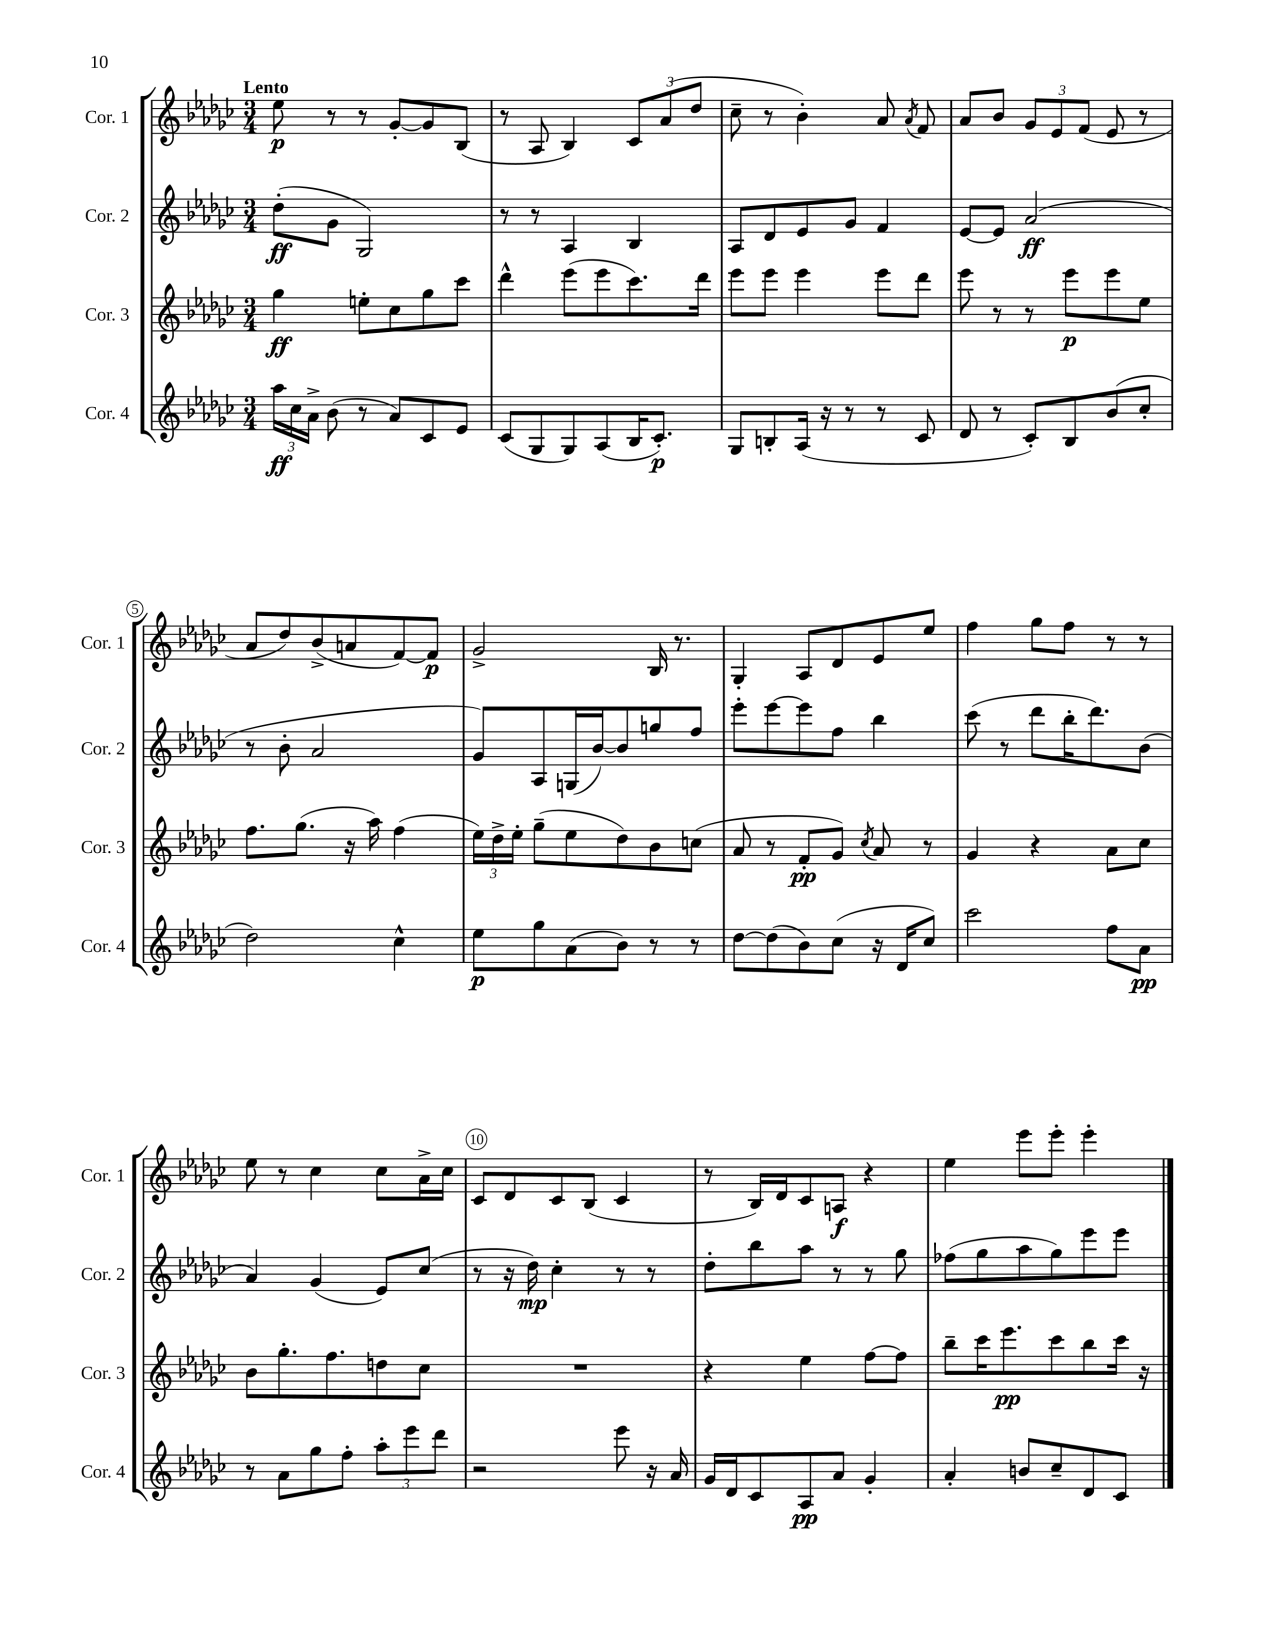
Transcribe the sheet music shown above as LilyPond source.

<<
\new StaffGroup <<
\new Staff = "s0" \with { instrumentName = "Cor. 1" shortInstrumentName = "Cor. 1" } {
    \clef treble \key ges \major \numericTimeSignature \time 3/4 \tempo "Lento"
    \autoBeamOff ees''8\p r8 r8 ges'8[~-. ges'8 bes8]( |
    r8 aes8 bes4) \tuplet 3/2 { ces'8[ aes'8( des''8] } |
    ces''8-- r8 bes'4-.) aes'8 \acciaccatura { aes'8 } f'8 |
    aes'8[ bes'8] \tuplet 3/2 { ges'8[ ees'8 f'8]( } ees'8 r8 |
    aes'8[ des''8) bes'8->( a'8 f'8~) f'8]\p |
    ges'2-> bes16 r8. |
    ges4-. aes8[ des'8 ees'8 ees''8] |
    f''4 ges''8[ f''8] r8 r8 |
    ees''8 r8 ces''4 ces''8[ aes'16-> ces''16] |
    ces'8[ des'8 ces'8 bes8]( ces'4 |
    r8 bes16[) des'16 ces'8 a8]\f r4 |
    ees''4 ees'''8[ ees'''8]-. ees'''4-. \bar "|." |
}
\new Staff = "s1" \with { instrumentName = "Cor. 2" shortInstrumentName = "Cor. 2" } {
    \clef treble \key ges \major \numericTimeSignature \time 3/4
    \autoBeamOff des''8[-.\ff( ges'8] ges2) |
    r8 r8 aes4 bes4 |
    aes8[ des'8 ees'8 ges'8] f'4 |
    ees'8[~ ees'8] aes'2\ff( |
    r8 bes'8-. aes'2 |
    ges'8[) aes8 g16( bes'16~) bes'8 g''8 f''8] |
    ees'''8[-. ees'''8~ ees'''8 f''8] bes''4 |
    ces'''8( r8 des'''8[ bes''16-. des'''8.) bes'8]( |
    aes'4) ges'4( ees'8[) ces''8]( |
    r8 r16 des''16\mp) ces''4-. r8 r8 |
    des''8[-. bes''8 aes''8] r8 r8 ges''8 |
    fes''8[( ges''8 aes''8 ges''8) ees'''8 ees'''8] \bar "|." |
}
\new Staff = "s2" \with { instrumentName = "Cor. 3" shortInstrumentName = "Cor. 3" } {
    \clef treble \key ges \major \numericTimeSignature \time 3/4
    \autoBeamOff ges''4\ff e''8[-. ces''8 ges''8 ces'''8] |
    des'''4-^ ees'''8[( ees'''8 ces'''8.) des'''16] |
    ees'''8[ ees'''8] ees'''4 ees'''8[ des'''8] |
    ees'''8 r8 r8 ees'''8[\p ees'''8 ees''8] |
    f''8.[ ges''8.]( r16 aes''16) f''4( |
    \tuplet 3/2 { ees''16[) des''16-> ees''16]-. } ges''8[--( ees''8 des''8) bes'8 c''8]( |
    aes'8 r8 f'8[-.\pp ges'8]) \acciaccatura { ces''8 } aes'8 r8 |
    ges'4 r4 aes'8[ ces''8] |
    bes'8[ ges''8.-. f''8. d''8 ces''8] |
    R2. |
    r4 ees''4 f''8[~ f''8] |
    bes''8[-- ces'''16 ees'''8.\pp ces'''8 bes''8 ces'''16] r16 \bar "|." |
}
\new Staff = "s3" \with { instrumentName = "Cor. 4" shortInstrumentName = "Cor. 4" } {
    \clef treble \key ges \major \numericTimeSignature \time 3/4
    \autoBeamOff \tuplet 3/2 { aes''16[\ff ces''16 aes'16]-> } bes'8( r8 aes'8[) ces'8 ees'8] |
    ces'8[( ges8 ges8) aes8( bes16 ces'8.]-.\p) |
    ges8[ b8-. aes16]( r16 r8 r8 ces'8 |
    des'8 r8 ces'8[-.) bes8 bes'8( ces''8]-. |
    des''2) ces''4-^ |
    ees''8[\p ges''8 aes'8( bes'8]) r8 r8 |
    des''8[~ des''8( bes'8) ces''8]( r16 des'16[ ces''8]) |
    ces'''2 f''8[ aes'8]\pp |
    r8 aes'8[ ges''8 f''8]-. \tuplet 3/2 { aes''8[-. ees'''8 des'''8] } |
    r2 ees'''8 r16 aes'16 |
    ges'16[ des'16 ces'8 aes8\pp aes'8] ges'4-. |
    aes'4-. b'8[ ces''8-- des'8 ces'8] \bar "|." |
}
>>
>>
\layout { \context { \Score \override BarNumber.break-visibility = ##(#f #t #t) barNumberVisibility = #(every-nth-bar-number-visible 5) \override BarNumber.stencil = #(make-stencil-circler 0.1 0.3 ly:text-interface::print) } }
